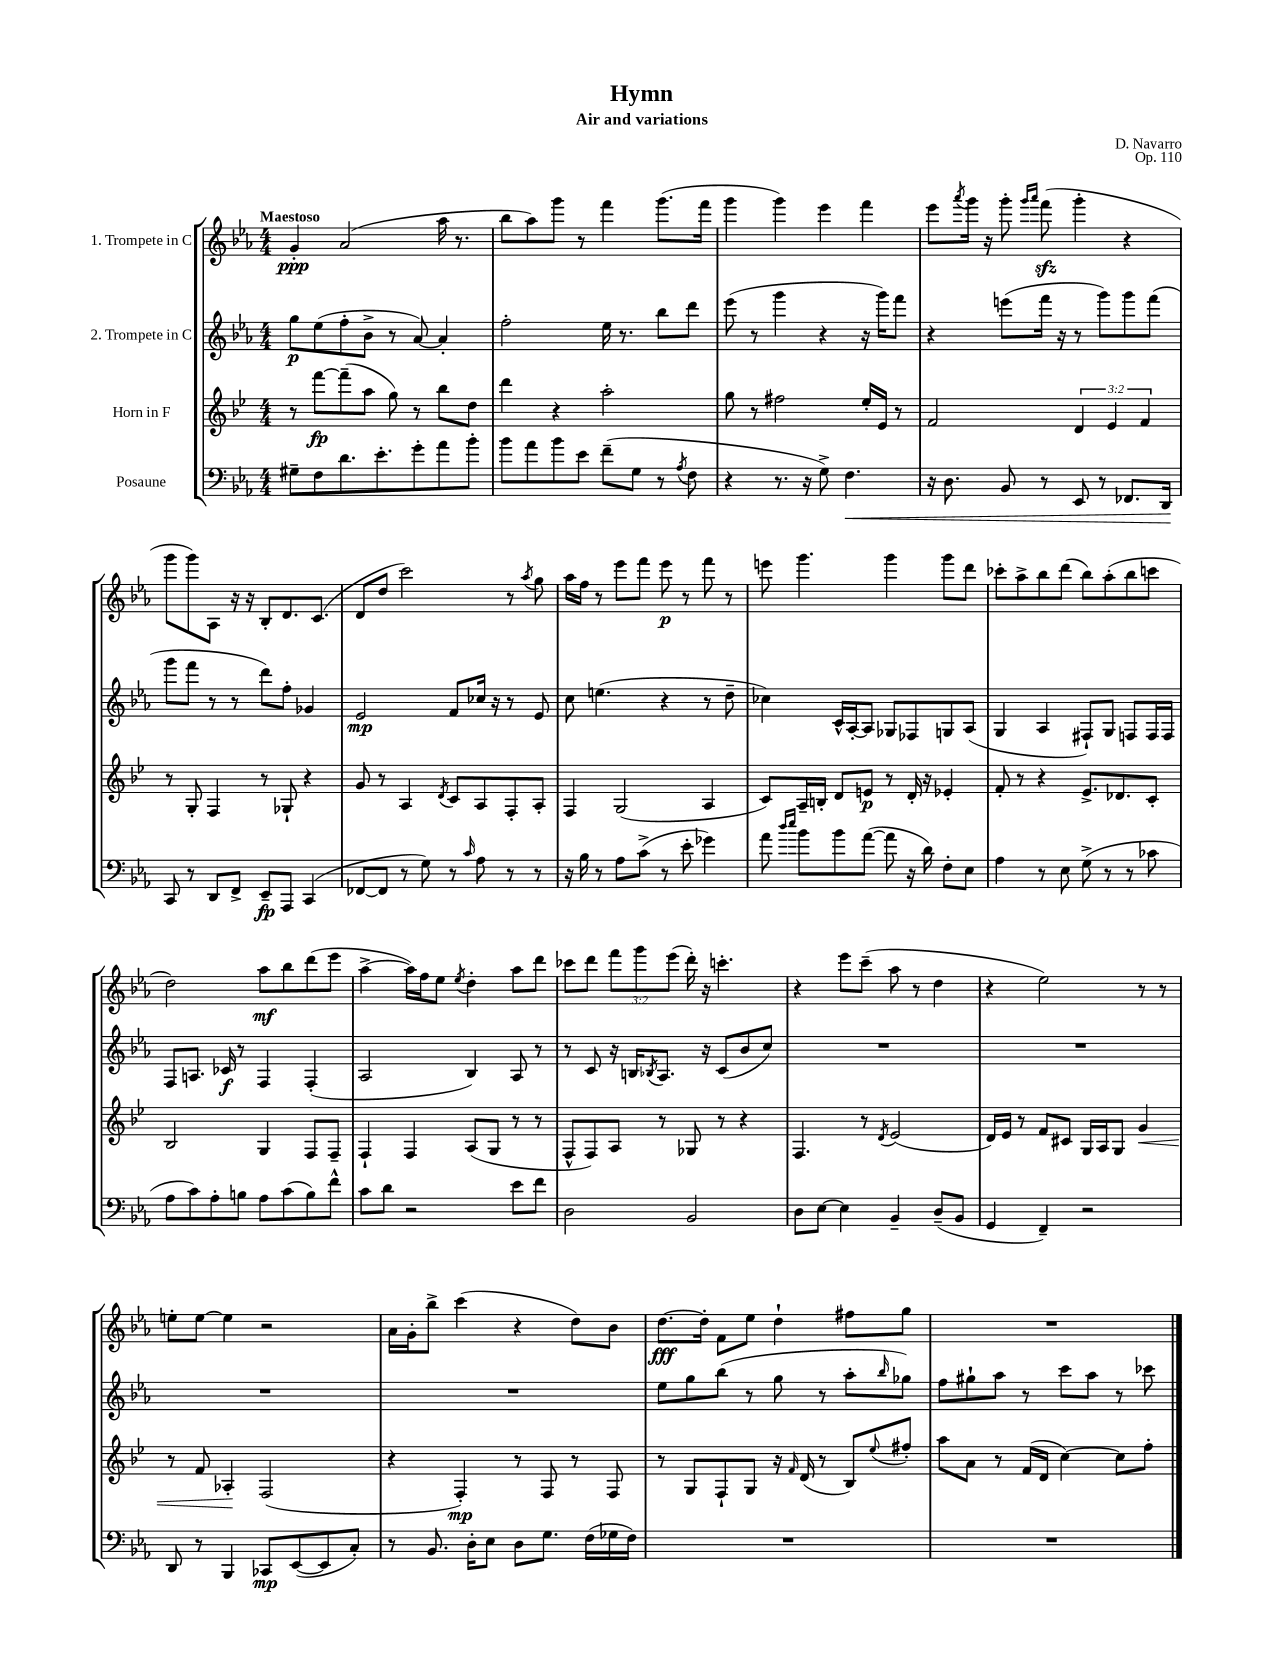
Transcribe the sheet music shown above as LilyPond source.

\header { title = "Hymn" composer = "D. Navarro" subtitle = "Air and variations" opus = "Op. 110" }
<<
\new StaffGroup <<
\new Staff = "s0" \with { instrumentName = "1. Trompete in C" } {
    \clef treble \key ees \major \numericTimeSignature \time 4/4 \override Staff.TupletNumber.text = #tuplet-number::calc-fraction-text \tempo "Maestoso"
    g'4-.\ppp aes'2( aes''16 r8. |
    bes''8 aes''8) g'''8 r8 f'''4 g'''8.( f'''16 |
    g'''4 g'''4) ees'''4 f'''4 |
    ees'''8 \acciaccatura { aes'''8 } g'''16 r16 g'''8-. \grace { g'''16 aes'''16 } f'''8\sfz( g'''4-. r4 |
    g'''8 g'''8) aes8 r16 r16 bes8-. d'8. c'8.( |
    d'8 d''8 c'''2) r8 \acciaccatura { aes''8 } g''8 |
    aes''16 f''16 r8 ees'''8 f'''8 ees'''8\p r8 f'''8 r8 |
    e'''8 g'''4. g'''4 g'''8 d'''8 |
    ces'''8-. aes''8-> bes''8 d'''8( bes''8) aes''8-.( bes''8 c'''8 |
    d''2) aes''8\mf bes''8 d'''8( ees'''8 |
    aes''4~-> aes''16) f''16 ees''8 \acciaccatura { ees''8 } d''4-. aes''8 d'''8 |
    ces'''8 d'''8 \tuplet 3/2 { f'''8 g'''8 ees'''8( } d'''16-.) r16 c'''4.-. |
    r4 ees'''8 c'''8--( aes''8 r8 d''4 |
    r4 ees''2) r8 r8 |
    e''8-. e''8~ e''4 r2 |
    aes'16 g'16-. bes''8-> c'''4( r4 d''8) bes'8 |
    d''8.~\fff d''16-. f'8 ees''8 d''4-! fis''8 g''8 |
    R1 \bar "|." |
}
\new Staff = "s1" \with { instrumentName = "2. Trompete in C" } {
    \clef treble \key ees \major \numericTimeSignature \time 4/4
    g''8\p ees''8( f''8-. bes'8-> r8 aes'8~) aes'4-. |
    f''2-. ees''16 r8. bes''8 d'''8 |
    ees'''8( r8 g'''4 r4 r16 g'''16) f'''8 |
    r4 e'''8( f'''16 r16 r8 g'''8) g'''8 f'''8( |
    g'''8 f'''8 r8 r8 d'''8) f''8-. ges'4 |
    ees'2\mp f'8 ces''16 r16 r8 ees'8 |
    c''8 e''4.( r4 r8 d''8-- |
    ces''4) c'16-^ aes16~-. aes8 ges8 fes8 g8 aes8( |
    g4 aes4 fis8-!) g8 f8 f16 f16 |
    f8 a8. ces'16\f r8 f4 f4-.( |
    aes2 bes4) aes8 r8 |
    r8 c'8 r16 b16 \acciaccatura { bes8 } aes8. r16 c'8( bes'8 c''8) |
    R1 |
    R1 |
    R1 |
    R1 |
    ees''8 g''8 bes''8( r8 g''8 r8 aes''8-. \grace { bes''16 } ges''8) |
    f''8 gis''8-! aes''8 r8 c'''8 aes''8 r8 ces'''8 \bar "|." |
}
\new Staff = "s2" \with { instrumentName = "Horn in F" } {
    \clef treble \key bes \major \numericTimeSignature \time 4/4 \override Staff.TupletNumber.text = #tuplet-number::calc-fraction-text
    r8 f'''8~\fp f'''8--( a''8 g''8) r8 bes''8 d''8 |
    d'''4 r4 a''2-. |
    g''8 r8 fis''2 ees''16-. ees'16 r8 |
    f'2 \tuplet 3/2 { d'4 ees'4 f'4 } |
    r8 g8-. f4 r8 ges8-! r4 |
    g'8 r8 a4 \acciaccatura { d'8 } c'8 a8 f8-. a8-. |
    f4 g2( a4 |
    c'8) a16-- b16-. d'8 e'8\p r8 d'16-. r16 ees'4-. |
    f'8-. r8 r4 ees'8.-> des'8. c'8-. |
    bes2 g4 f8 f8-- |
    f4-! f4 a8( g8 r8 r8 |
    f8-^ f8) a8 r8 ges8 r8 r4 |
    f4. r8 \acciaccatura { d'8 } ees'2( |
    d'16) ees'16 r8 f'8 cis'8 g16 a16 g8 g'4\< |
    r8 f'8 aes4-.\! f2( |
    r4 f4-.\mp) r8 f8 r8 f8 |
    r8 g8 f8-! g8 r16 \grace { f'16 } d'16( r8 bes8) \appoggiatura { ees''8 } fis''8-. |
    a''8 a'8 r8 f'16( d'16 c''4~) c''8 f''8-. \bar "|." |
}
\new Staff = "s3" \with { instrumentName = "Posaune" } {
    \clef bass \key ees \major \numericTimeSignature \time 4/4
    gis8-- f8 d'8. ees'8.-. g'8-. aes'8 bes'8-. |
    bes'8 aes'8 bes'8 ees'8 f'8--( g8 r8 \acciaccatura { aes8 } f8 |
    r4 r8. r16 g8->) f4.\< |
    r16 d8. bes,8 r8 ees,8 r8 fes,8. d,16\! |
    c,8 r8 d,8 f,8-> ees,8--\fp aes,,8 c,4( |
    fes,8~ fes,8 r8 g8) r8 \grace { c'16 } aes8 r8 r8 |
    r16 bes16 r8 aes8 c'8->( r8 ees'8-. ges'4) |
    aes'8 \grace { d''16 ees''16 } bes'8 bes'8 aes'8~( aes'8 r16 d'16) f8-. ees8 |
    aes4 r8 ees8 g8->( r8 r8 ces'8 |
    aes8 c'8) aes8-. b8 aes8 c'8( b8) f'8-^ |
    c'8 d'8 r2 ees'8 f'8 |
    d2 bes,2 |
    d8 ees8~ ees4 bes,4-- d8--( bes,8 |
    g,4 f,4--) r2 |
    d,8 r8 bes,,4 ces,8\mp ees,8~( ees,8 c8-.) |
    r8 bes,8. d16-. ees8 d8 g8. f16( ges16 f16) |
    R1 |
    R1 \bar "|." |
}
>>
>>
\layout { \context { \Score \remove "Bar_number_engraver" } }
